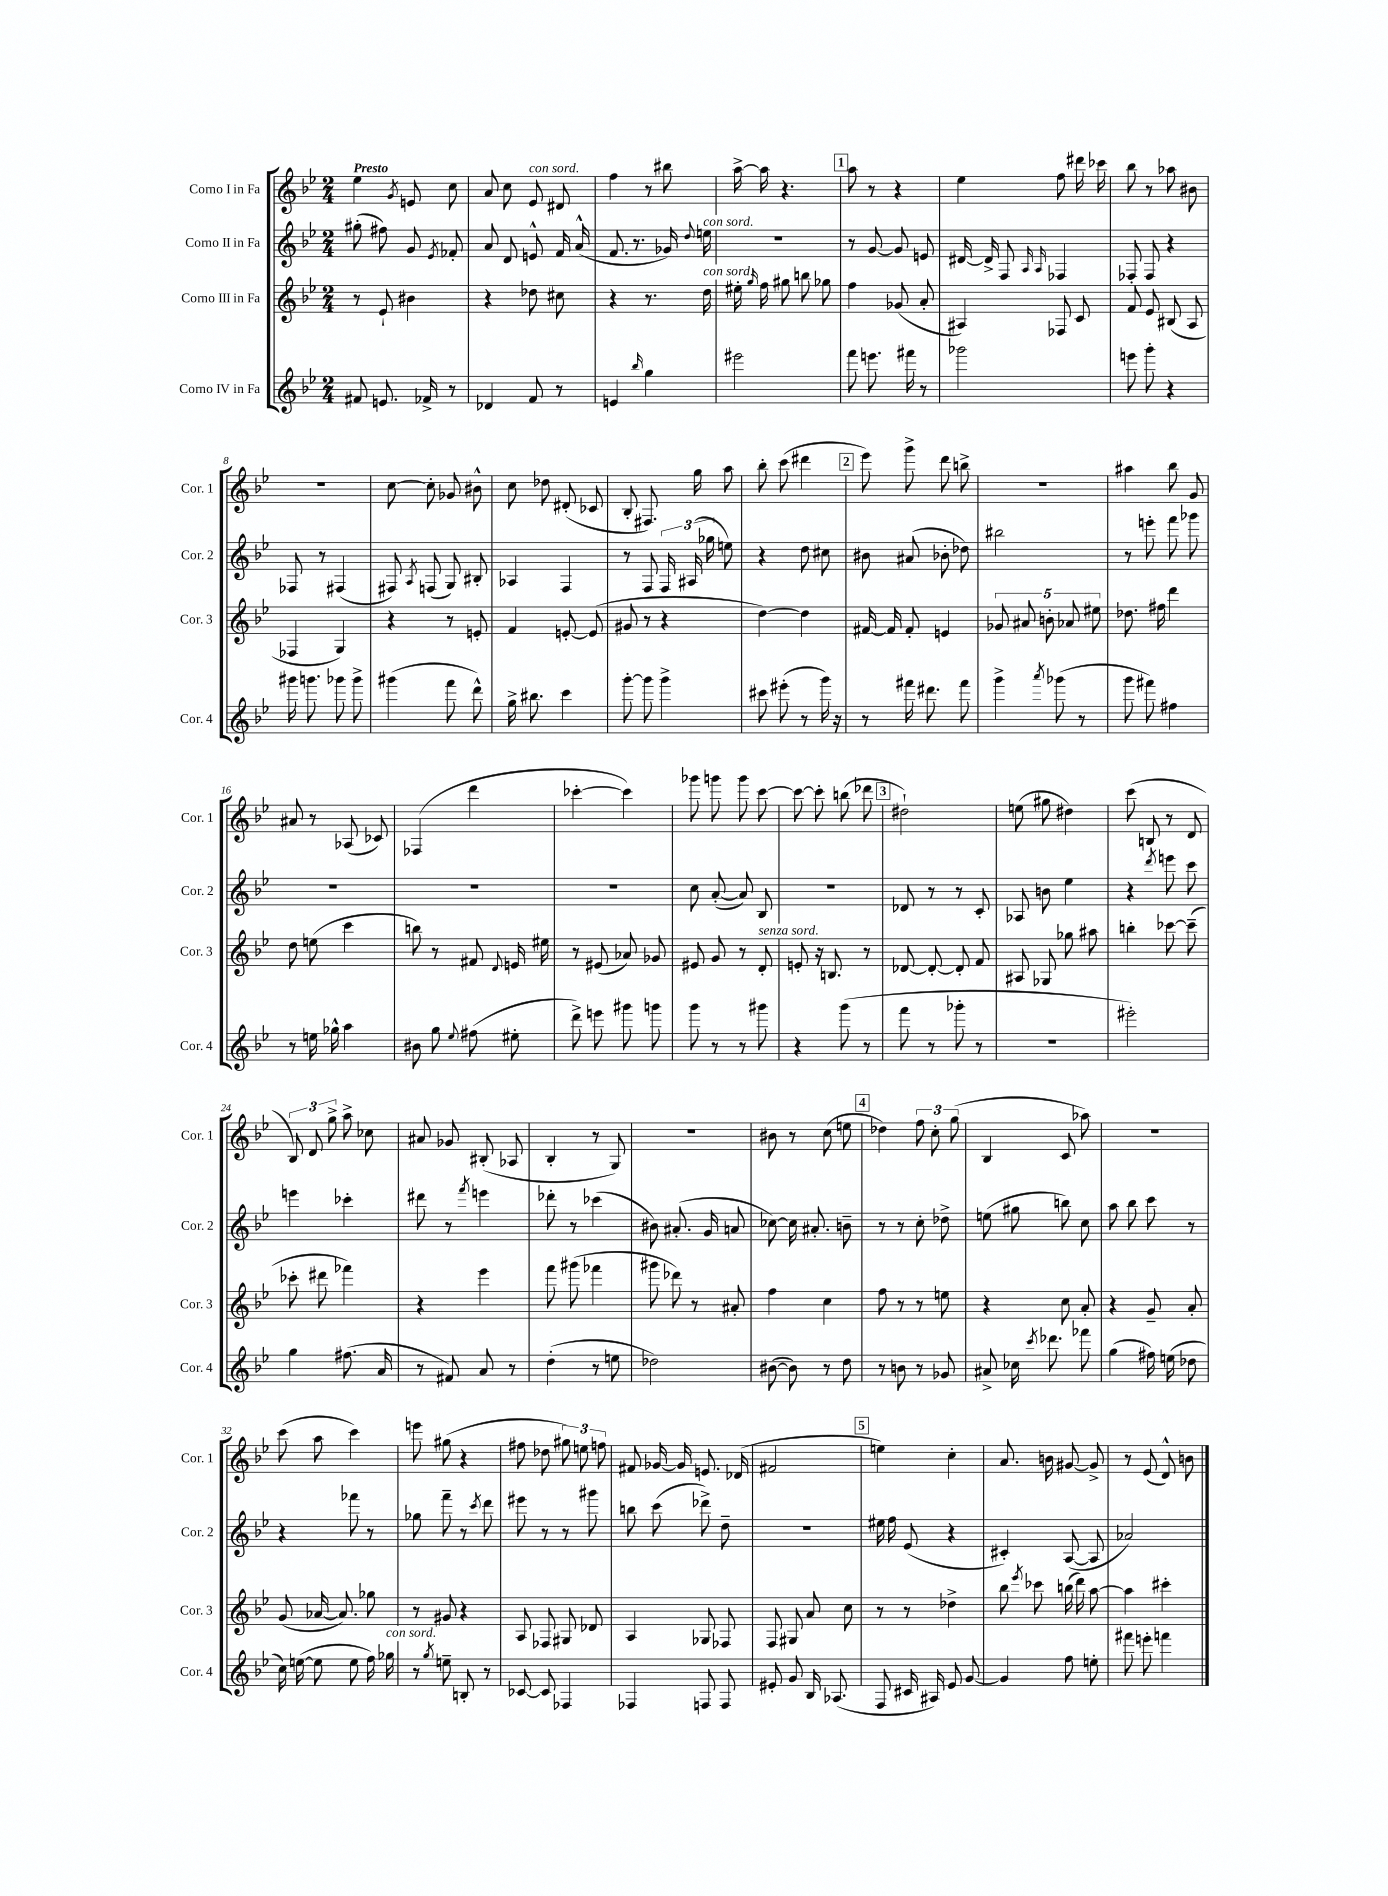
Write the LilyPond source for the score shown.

<<
\new StaffGroup <<
\new Staff = "s0" \with { instrumentName = "Corno I in Fa" shortInstrumentName = "Cor. 1" } {
    \clef treble \key bes \major \numericTimeSignature \time 2/4 \tempo "Presto"
    \autoBeamOff ees''4 \acciaccatura { g'8 } e'8 c''8 |
    a'8 c''8 ees'8^\markup { \italic "con sord." } dis'8 |
    f''4 r8 bis''8 |
    a''16~-> a''16 r4. |
    \mark \markup { \box "1" } a''8 r8 r4 |
    ees''4 f''8 dis'''16 ces'''16 |
    bes''8 r8 aes''8 bis'8 |
    R2 |
    c''8~ c''8-. ges'8 bis'8-^ |
    c''8 des''8 dis'8-.( ces'8 |
    bes8-. fis8.) g''16 a''8 |
    bes''8-. c'''8( dis'''4 |
    \mark \markup { \box "2" } ees'''8) g'''8-> d'''8 b''8-> |
    R2 |
    ais''4 bes''8 g'8 |
    ais'8 r8 aes8( ces'8) |
    fes4( d'''4 |
    ces'''4~-. ces'''4) |
    ges'''8 g'''8 g'''8 c'''8~ |
    c'''8~ c'''8-. b''8( des'''8 |
    \mark \markup { \box "3" } dis''2-!) |
    e''8( gis''8 dis''4) |
    c'''8( b8 r8 d'8 |
    \tuplet 3/2 { bes8) d'8 g''8-> } a''8-> ces''8 |
    ais'8 ges'8 bis8-.( aes8 |
    bes4-. r8 g8) |
    R2 |
    bis'8 r8 c''8( e''8 |
    \mark \markup { \box "4" } des''4) \tuplet 3/2 { f''8 c''8-. g''8( } |
    bes4 c'8 aes''8) |
    R2 |
    c'''8( a''8 c'''4) |
    e'''8 gis''8( r4 |
    fis''8 des''8 \tuplet 3/2 { gis''8) e''8 f''8 } |
    fis'8 ges'16~ ges'16 e'8. des'16( |
    fis'2 |
    \mark \markup { \box "5" } e''4) c''4-. |
    a'8. b'16 gis'8~ gis'8-> |
    r8 ees'8( d'8-^) b'8 \bar "|." |
}
\new Staff = "s1" \with { instrumentName = "Corno II in Fa" shortInstrumentName = "Cor. 2" } {
    \clef treble \key bes \major \numericTimeSignature \time 2/4
    \autoBeamOff gis''8-.( fis''8) g'8 \acciaccatura { ees'8 } fes'8-. |
    a'8 d'8 e'8-^ f'16 a'16-^( |
    f'8. r8. ges'16) \appoggiatura { d''8 } e''16^\markup { \italic "con sord." } |
    r2 |
    \mark \markup { \box "1" } r8 g'8~ g'8 e'8 |
    dis'16~ dis'16-> f8 \grace { a16 a16 } fes4 |
    fes8-. fes8 r4 |
    fes8 r8 fis4( |
    fis8) \acciaccatura { a8 } f8( g8) bis8-. |
    aes4 f4 |
    r8 f8 \tuplet 3/2 { f16 ais16( ges''16 } e''8) |
    r4 d''8 cis''8 |
    \mark \markup { \box "2" } bis'8 ais'8( bes'8-. des''8) |
    bis''2 |
    r8 e'''8-. f'''8 ges'''8 |
    R2 |
    R2 |
    R2 |
    c''8 a'8~-.( a'8) bes8 |
    R2 |
    \mark \markup { \box "3" } des'8 r8 r8 c'8-. |
    aes8 b'8 ees''4 |
    r4 \acciaccatura { d'''8 } e'''8 c'''8 |
    e'''4 ces'''4-. |
    dis'''8 r8 \acciaccatura { f'''8 } e'''4 |
    des'''8-. r8 ces'''4( |
    bis'8) ais'8.-.( g'16 a'8 |
    ces''8~) ces''16 ais'8.-. b'8-- |
    \mark \markup { \box "4" } r8 r8 c''8-. des''8-> |
    e''8( gis''8 b''8) c''8 |
    a''8 bes''8 c'''8 r8 |
    r4 fes'''8 r8 |
    ges''8 f'''8-- r8 \acciaccatura { c'''8 } d'''8 |
    eis'''8 r8 r8 gis'''8 |
    b''8 c'''8( des'''8->) d''8-- |
    R2 |
    \mark \markup { \box "5" } eis''16 f''16 ees'8( r4 |
    cis'4-.) a8~( a8 |
    aes'2) \bar "|." |
}
\new Staff = "s2" \with { instrumentName = "Corno III in Fa" shortInstrumentName = "Cor. 3" } {
    \clef treble \key bes \major \numericTimeSignature \time 2/4
    \autoBeamOff r8 ees'8-! bis'4 |
    r4 des''8 cis''8 |
    r4 r8. d''16^\markup { \italic "con sord." } |
    eis''16-. \grace { g''16 } f''16 gis''8 b''8 ges''8 |
    \mark \markup { \box "1" } f''4 ges'8( a'8-. |
    ais4) fes8 c'8 |
    f'8 ees'8 bis8( a8 |
    fes4 g4) |
    r4 r8 e'8-. |
    f'4 e'8~-. e'8( |
    gis'8 r8 r4 |
    d''4~) d''4 |
    \mark \markup { \box "2" } fis'16~ fis'16 fis'8-. e'4 |
    \tuplet 5/4 { ges'8 ais'8 b'8-. aes'8 eis''8 } |
    des''8. fis''16 d'''4 |
    d''8 e''8( c'''4 |
    b''8) r8 fis'8 \appoggiatura { d'8 } e'16 eis''16 |
    r8 eis'8( aes'8) ges'8 |
    eis'8 g'8 r8 d'8-.^\markup { \italic "senza sord." } |
    e'8-. r16 b8. r8 |
    \mark \markup { \box "3" } des'8~ des'8~-. des'8-. f'8 |
    ais8 ges8 ges''8 ais''8 |
    b''4-. ces'''8~ ces'''8--( |
    ces'''8-. dis'''8 fes'''4) |
    r4 ees'''4 |
    f'''8 gis'''8( fes'''4 |
    gis'''8 des'''8) r8 ais'8-. |
    f''4 c''4 |
    \mark \markup { \box "4" } f''8 r8 r8 e''8 |
    r4 c''8 a'8-. |
    r4 g'8-- a'8-. |
    g'8( aes'16~ aes'8.) ges''8 |
    r8 gis'8 r4 |
    a8 fes8 gis8 des'8 |
    a4 ges8 fes8 |
    f8 gis8 a'8 c''8 |
    \mark \markup { \box "5" } r8 r8 des''4-> |
    bes''8 \acciaccatura { ees'''8 } ces'''8 b''16( d'''16) a''8~ |
    a''4 cis'''4-. \bar "|." |
}
\new Staff = "s3" \with { instrumentName = "Corno IV in Fa" shortInstrumentName = "Cor. 4" } {
    \clef treble \key bes \major \numericTimeSignature \time 2/4
    \autoBeamOff fis'8 e'8. fes'16-> r8 |
    des'4 f'8 r8 |
    e'4 \grace { bes''16 } g''4 |
    eis'''2 |
    \mark \markup { \box "1" } f'''8 e'''8. fis'''16 r8 |
    ges'''2 |
    e'''8 g'''8-. r4 |
    gis'''16 g'''8. ges'''8 ges'''8-> |
    gis'''4( f'''8 d'''8-^) |
    g''16-> bis''8. c'''4 |
    g'''8~-. g'''8 g'''4-> |
    cis'''8 eis'''8-.( r8 g'''16) r16 |
    \mark \markup { \box "2" } r8 fis'''16 dis'''8. fis'''8 |
    g'''4-> \acciaccatura { a'''8 } ges'''8( r8 |
    g'''8 fis'''8) fis''4 |
    r8 e''16 ges''16-^ a''4 |
    bis'8 g''8 \appoggiatura { ees''8 } fis''8( eis''8-. |
    d'''8->) e'''8 gis'''8 g'''8 |
    g'''8 r8 r8 gis'''8 |
    r4 g'''8( r8 |
    \mark \markup { \box "3" } f'''8 r8 ges'''8-. r8 |
    R2 |
    eis'''2-.) |
    g''4 fis''8.( a'16 |
    r8 fis'8) a'8 r8 |
    d''4-.( r8 e''8 |
    des''2) |
    bis'8~( bis'8) r8 d''8 |
    \mark \markup { \box "4" } r8 b'8 r8 ges'8 |
    ais'8-> ces''16 \acciaccatura { c'''8 } des'''8. fes'''8 |
    g''4( fis''16) e''16( des''8 |
    c''16) e''16~( e''8 e''8 f''16) ges''16^\markup { \italic "con sord." } |
    r8 \acciaccatura { g''8 } e''8-- b8-. r8 |
    ces'8~ ces'8 fes4 |
    fes4 f8 f8 |
    eis'8-. g'8 bes16 aes8.( |
    \mark \markup { \box "5" } f8 cis'16 ais16) ees'8 g'8~ |
    g'4 f''8 e''8-. |
    fis'''8 e'''8-. f'''4 \bar "|." |
}
>>
>>
